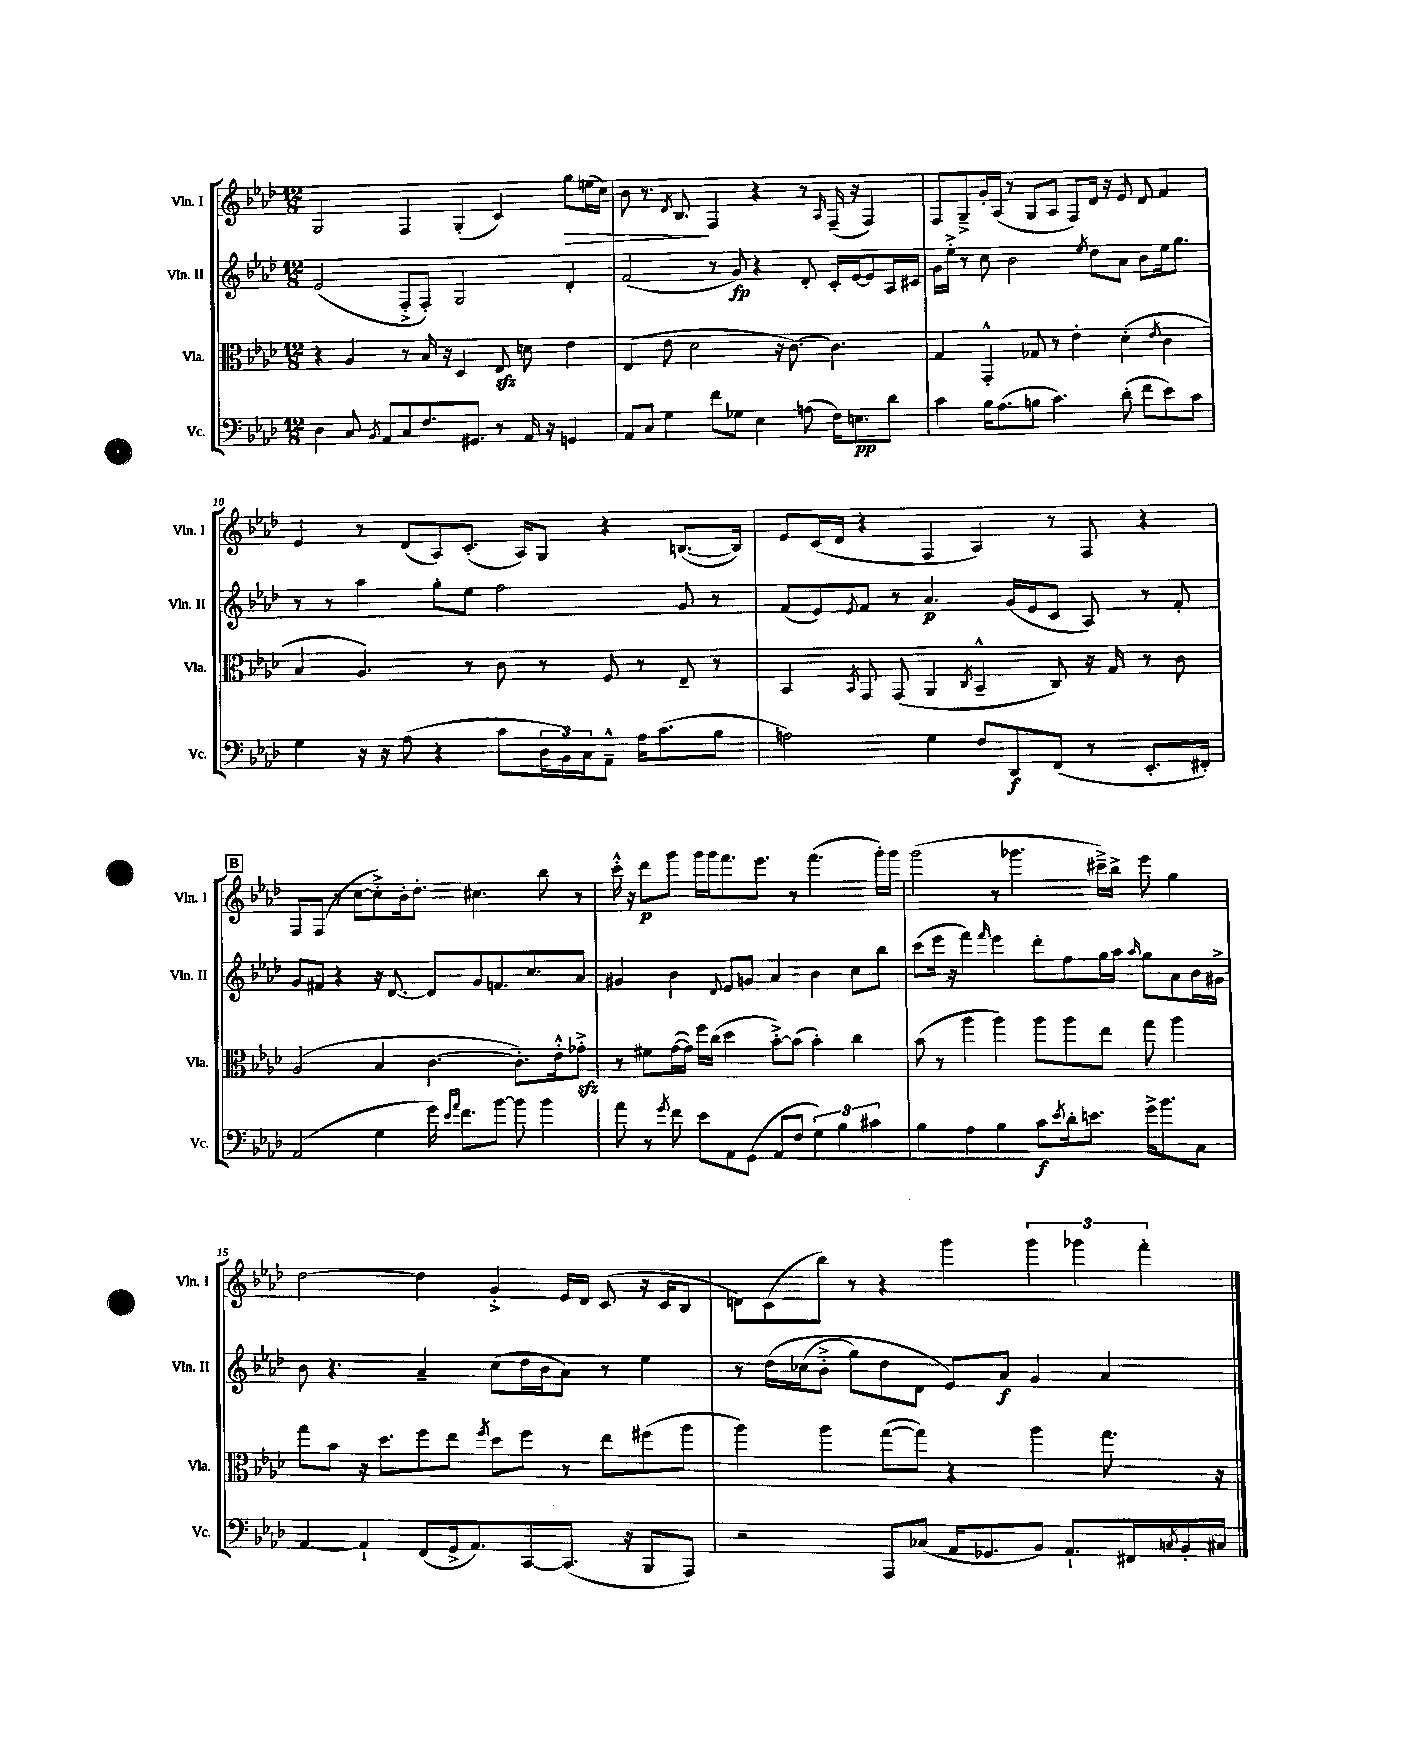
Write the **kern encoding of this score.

**kern	**kern	**kern	**kern
*staff4	*staff3	*staff2	*staff1
*clefF4	*clefC3	*clefG2	*clefG2
*k[b-e-a-d-]	*k[b-e-a-d-]	*k[b-e-a-d-]	*k[b-e-a-d-]
*M12/8	*M12/8	*M12/8	*M12/8
4D-	4r	(2e-	2G
8C	4A-	.	.
8qBB-	.	.	.
8AA-	.	.	.
8C	8r	8F'^	4F
8.F	16B-	8F')	.
.	16r	.	.
.	4D-	2G	(4G'
8.GG#	.	.	.
8r	8E-	.	4c)
16AA-	8d	.	.
16r	.	.	.
4GG	4e-	4d-'	8gg
.	.	.	(16ee
.	.	.	16cc)
=	=	=	=
8AA-	(4E-	(2f	8b-
8C	.	.	8.r
4G	8e-	.	.
.	.	.	8qd-
.	.	.	8.B-
.	2d-	.	.
8f	.	8r	4F
8G-	.	8g)	.
4E-	.	4r	4r
.	16r	.	.
.	[8.c)	.	.
(8A	.	8d-'	8r
.	.	.	16qqA-
16F)	4.c]	16c'	(16F~
8.E	.	[16e-	16r
.	.	8e-]	4F)
8d-	.	16A-	.
.	.	16c#	.
=	=	=	=
4c	4G	16g	8F
.	.	16ee-'^	.
.	.	8r	8G~^
16B-	4GG'^^	8cc	16g'
(8.A-	.	.	(16A-
.	.	2b-	8r
8B	8G-	.	8G
4.c)	8r	.	8A-
.	4e-'	.	8F)
.	.	8qee-	.
.	.	8dd-	16d-
.	.	.	16r
(8d-'	(4d-'	8a-	8e-
8f	.	8b-	8d-
.	8qe-	.	.
8e-)	4c	16ee-	4f
.	.	8.gg	.
8c	.	.	.
=	=	=	=
4G	4B-	8r	4e-
.	.	8r	.
16r	4.A-)	4aa-	8r
16r	.	.	.
(8A-	.	.	(8d-
4r	.	8gg'	8A-)
.	8r	8ee-	(8.c'
8c	8c	2ff	.
.	.	.	16A-)
24D-	8r	.	8G
24BB-)	.	.	.
24C	.	.	.
8AA-~^^	8F	.	4r
16A-	8r	.	.
(8.c	.	.	.
.	8E-~	8g	([8.B
8B-	8r	8r	.
.	.	.	16B])
=	=	=	=
2A)	4BB-	(8f	8e-
.	.	8e-)	(16c
.	.	.	16d-
.	8qBB-	8qe-	.
.	8GG	8f	4r
.	(8GG	8r	.
4G	4AA-	4.a-	4F
.	8qC	.	.
8F	4BB-~^^	.	4A-)
8DD-	.	(16g	.
.	.	16e-	.
(8FF	8C)	8c	8r
8r	16r	8A-)	8F
.	16G	.	.
8.EE-'	8r	8r	4r
.	8c	8f'	.
16FF#')	.	.	.
=	=	=	=
(2AA-	(2A-	8g	8F
.	.	8f#	(8F
.	.	4r	8r
.	.	.	[8cc
4G	4B-	16r	8cc'^])
.	.	[8.d-	.
.	.	.	16b-'
.	.	.	8.dd-'
16g)	[4.c	8d-]	.
16qqe-	.	.	.
16qqa-	.	.	.
8.f	.	.	.
.	.	8g	4.cc#
[8b-	.	8.f	.
8b-]	8.c'])	.	.
.	.	8.cc	.
4b-	.	.	8bb-
.	16e-'^^	.	.
.	8g-'^	8a-	8r
=	=	=	=
8a-	8r	4g#	16ccc'^^
.	.	.	16r
8r	8f#	.	8ddd-
8qg	.	.	.
8f	([16g	4b-	8ggg
.	16g])	.	.
8e-	16ff	.	16ggg
.	(16cc	.	16ggg
.	.	8qqd-	.
8AA-	4dd-	8e-	8.fff
(8GG	.	8g	.
.	.	.	8.eee-
8AA-	[8b-'^)	4a-	.
8F	(8b-]	.	8r
6G)	4b-')	4b-	(4.fff
6B-	.	.	.
.	4cc	8cc	.
6c#	.	.	.
.	.	8bb-	16ggg')
.	.	.	16ggg
=	=	=	=
4B-	(8b-	(8ccc	(2ggg
.	8r	16eee-	.
.	.	16r	.
4A-	4aa-	4fff)	.
.	.	16qqfff	.
4B-	4aa-)	4eee-	8r
.	.	.	4.ggg-
8c	8aa-	8ddd-'	.
8qe-	.	.	.
16d-'	8aa-	8ff	.
8.e	.	.	.
.	8ee-	16gg	16ccc#~^)
.	.	16aa-	16bb-^
.	.	16qqaa-	.
16g^	8gg	8gg	8eee-
8.b-	.	.	.
.	4aa-	8a-	4gg
8C	.	16b-	.
.	.	16g#^	.
=	=	=	=
[4AA-	8gg	8b-	[2dd-
.	8b-	4.r	.
4AA-`]	16r	.	.
.	8.dd-	.	.
(8FF	8ff	4a-~	4dd-]
16GG^	8ee-	.	.
8.AA-)	.	.	.
.	8qff	.	.
.	8dd-	(8cc	4g'^
[8CC	8ff	16dd-	.
.	.	16b-	.
(8.CC]	8r	8a-)	16e-
.	.	.	16d-
.	8ee-	8r	(8c
16r	.	.	.
8BBB-	(8ff#	4ee-	16r
.	.	.	16c
8AAA-)	8aa-	.	8B-
=	=	=	=
2r	4aa-)	8r	8d)
.	.	&(16dd-	(8c
.	.	(16cc-	.
.	4aa-	8b-'^	8bb-)
.	.	8gg)	8r
8AAA-	([8gg	8dd-	4r
(8C-	8gg])	8d-	.
16AA-	4r	8e-&)	4ggg
8.GG-	.	.	.
.	.	8a-	.
8BB-)	4aa-	4g	6ggg
8.AA-`	.	.	.
.	.	.	6ggg-
.	8.gg	4a-	.
16FF#	.	.	.
.	.	.	6fff'
8qC	.	.	.
16BB-'	.	.	.
16C#	16r	.	.
==	==	==	==
*-	*-	*-	*-
